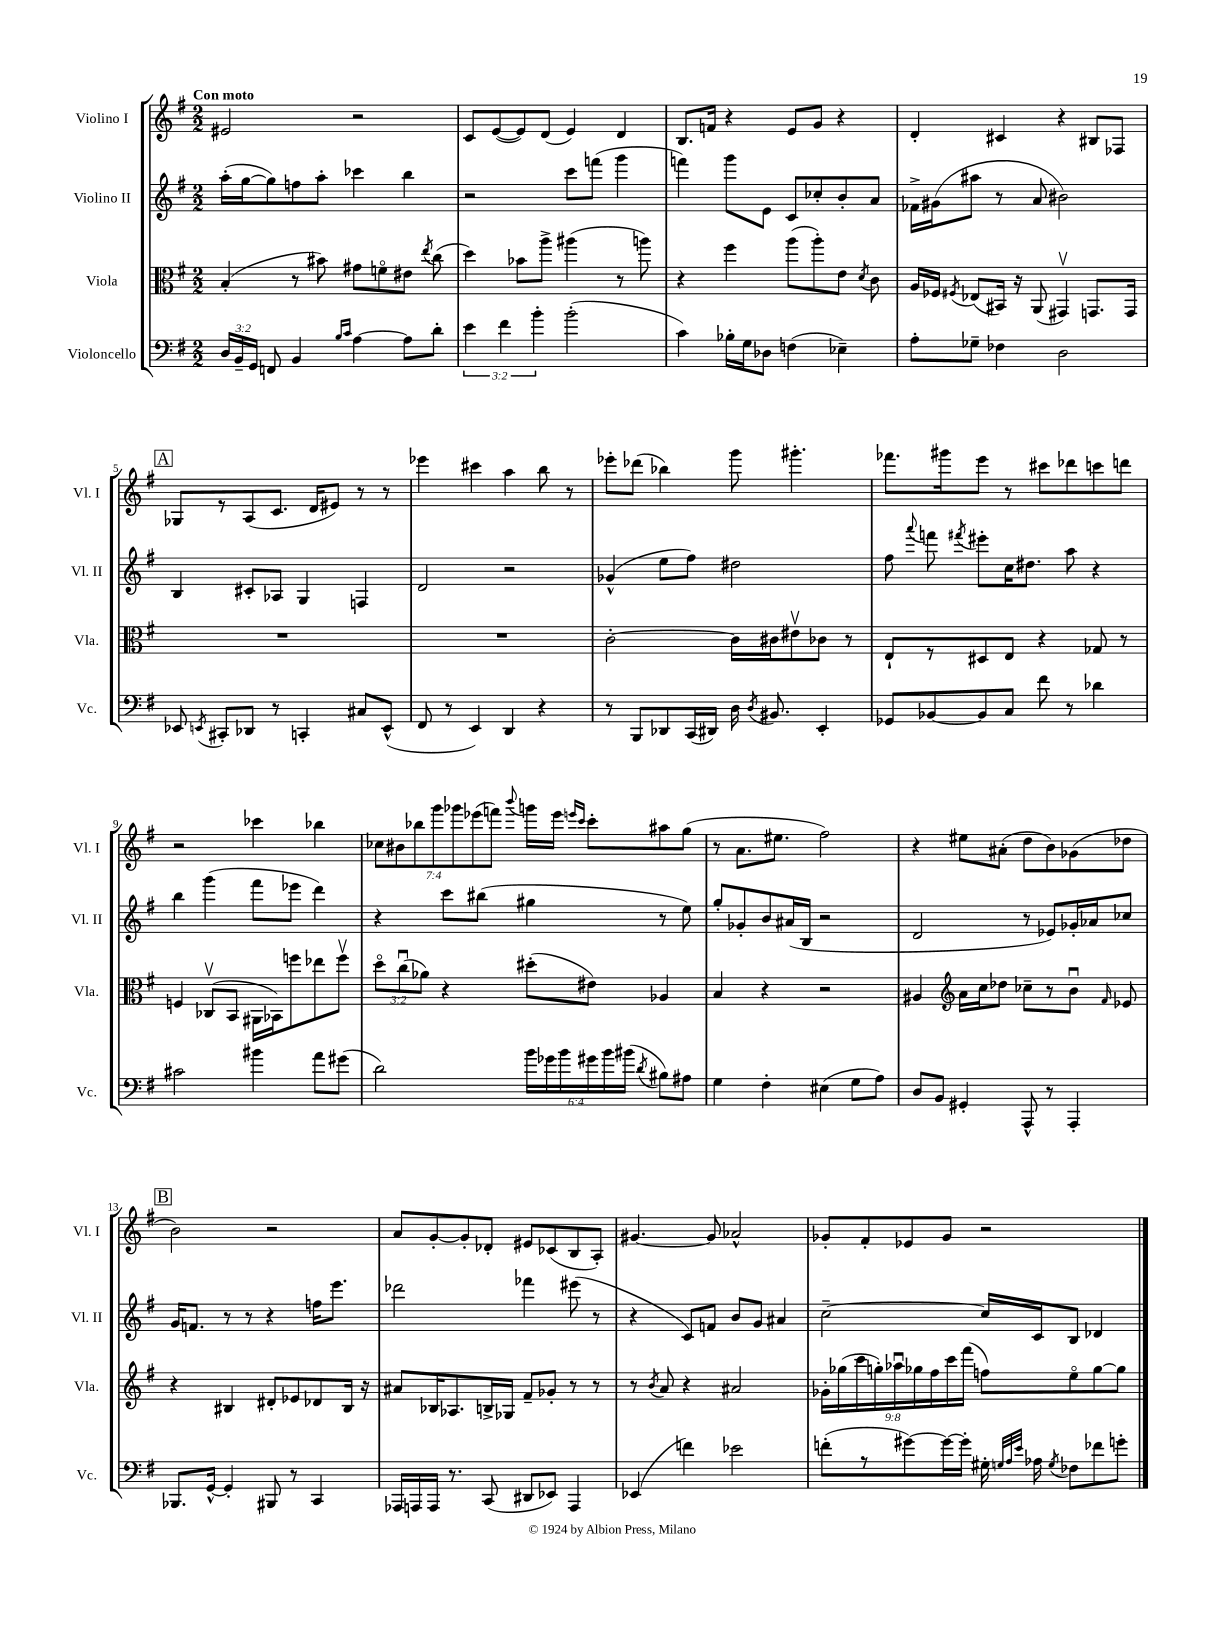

**kern	**kern	**kern	**kern
*part4	*part3	*part2	*part1
*staff4	*staff3	*staff2	*staff1
*I"Violoncello	*I"Viola	*I"Violino II	*I"Violino I
*I'Vc.	*I'Vla.	*I'Vl. II	*I'Vl. I
*clefF4	*clefC3	*clefG2	*clefG2
*k[f#]	*k[f#]	*k[f#]	*k[f#]
*M2/2	*M2/2	*M2/2	*M2/2
=1	=1	=1	=1
!	!	!	!LO:TX:a:B:t=Con moto
24D/LL	(4B'/	(16aa'\LL	2e#X/
24BB~/	.	.	.
.	.	[16gg\J	.
24GG/JJ	.	.	.
8FFn/	.	8gg\])	.
4BB/	8r	8ffn\	.
.	8b#X\)	8aa'\J	.
16qqB/LL	.	.	.
16qqc/JJ	.	.	.
[4A\	8g#X\L	4ccc-X\	2r
.	8fn\	.	.
8A\L]	8e#X\J	4bb\	.
.	8qee/	.	.
8d'\J	(8cc\	.	.
=2	=2	=2	=2
6e\	4dd\)	2r	8c/L
.	.	.	([8e/
6f#\	.	.	.
.	8b-X\L	.	8e/])
6b'\	.	.	.
.	8aa^\J	.	(8d/J
(2b'\	(4aa#X\	8ccc\L	4e/)
.	.	(8fffn\J	.
.	8r	4ggg\	4d/
.	8aan\)	.	.
=3	=3	=3	=3
4c\)	4r	4fffn\)	8.B/L
.	.	.	16fn/Jk
16B-X'\LL	4ff#\	8ggg\L	4r
16G\J	.	.	.
8D-X\J	.	8e\J	.
(4Fn\	(8aa\L	8c/L	8e/L
.	8aa'\)	8cc-X'/	8g/J
4E-X~\)	8e\J	8b'/	4r
.	8qd/	.	.
.	8c\	8a/J	.
=4	=4	=4	=4
8A'\L	16A/LL	16f-X^\LL	4d'/
.	16F-X/JJ	(16g#X\J	.
.	8qF#X/	.	.
8G-X~\J	(8E-X/L	8aa#X\J	.
4F-X\	16BB#X/Jk)	8r	4c#X/
.	16r	.	.
.	(8AA/	8a/	.
2D\	4GG#Xv/)	2b#X\)	4r
.	8.GGn/L	.	8B#X/L
.	.	.	8F-X/J
.	16GG/Jk	.	.
!!LO:LB:g=z
!!LO:REH:place=s1:t=A
=5	=5	=5	=5
8EE-X/	1r	4B/	8G-X/L
8qEEn/	.	.	.
8CC#X'/L	.	.	8r
8DD-X/J	.	8c#X'/L	(8A/
8r	.	8A-X/J	8.c/J
4CCn'/	.	4G/	.
.	.	.	16d/KL
.	.	.	8e#X/J)
8C#X/L	.	4Fn/	8r
(8EE^^/J	.	.	8r
=6	=6	=6	=6
8FF#/	1r	2d/	4eee-X\
8r	.	.	.
4EE/)	.	.	4ccc#X\
4DD/	.	2r	4aa\
4r	.	.	8bb\
.	.	.	8r
=7	=7	=7	=7
8r	[2c'\	(4g-X^^/	8eee-X'\L
8BBB/L	.	.	(8ddd-X\J
8DD-X/	.	8ee\L	4bb-X\)
(16CC/L	.	8ff#\J)	.
16DD#X/JJ)	.	.	.
16D\	16c\LL]	2dd#X\	8ggg\
8qD/	.	.	.
8.BB#X/	16c#X\J	.	.
.	8e#Xv\	.	4.ggg#X'\
4EE'/	8c-X\J	.	.
.	8r	.	.
=8	=8	=8	=8
8GG-X/L	8E`/L	8ff#\	8.fff-X\L
.	.	8qqaaa/	.
[8BB-X/	8r	8fffn\	.
.	.	.	16ggg#X\k
.	.	8qfff#X/	.
8BB-/]	8D#X/	8eee#X'\L	8eee\J
8C/J	8E/J	16cc\K	8r
.	.	8.dd#X\J	.
8f#\	4r	.	8ccc#X\L
8r	.	8aa\	8ddd-X\
4d-X\	8G-X/	4r	8cccn\
.	8r	.	8dddn\J
!!LO:LB:g=z
=9	=9	=9	=9
2c#X\	4Fn/	4bb\	2r
.	(8C-Xv/L	(4ggg\	.
.	8BB/J	.	.
4b#X\	16AA#X\LL	8fff#\L	4ccc-X\
.	16BB-X\J)	.	.
.	8ffn\	8eee-X\J	.
8a\L	8ee-X\	4ddd\)	4bb-X\
(8g#X\J	8ffv\J	.	.
=10	=10	=10	=10
2d\)	12dd\L	4r	14cc-X\L
.	.	.	14b#X\
.	(12ccu\	.	.
.	.	.	14bb-X\
.	12a-X\J)	.	.
.	.	.	14ggg\
.	4r	8ccc\L	.
.	.	.	14ggg-X\
.	.	.	(14eee-X\
.	.	(8bb#X\J	.
.	.	.	14fffn\J)
.	.	.	8qqbbb/
24b\LL	(8dd#X'\L	4gg#X\	16gggn\LL
24g-X\	.	.	.
.	.	.	16eee-\JJ
24b\	.	.	.
.	.	.	16qqeeen/LL
.	.	.	16qqccc/JJ
24g#X\	8e#X\J)	.	8ccc'\L
24b\	.	.	.
(24b#X\JJ	.	.	.
8qd/	.	.	.
8B#X\L)	4A-X/	8r	8aa#X\
8A#X\J	.	8ee\)	(8gg\J
=11	=11	=11	=11
4G\	4B/	8gg'/L	8r
.	.	8g-X'/	8.a\L
4F#'\	4r	8b/	.
.	.	.	8.ee#X\J
.	.	(16a#X/L	.
.	.	16B/JJ	.
(4E#X\	2r	2r	2ff#\)
8G\L	.	.	.
8A\J)	.	.	.
=12	=12	=12	=12
8D/L	4A#X/	2d/	4r
8BB/J	.	.	.
*	*clefG2	*	*
4GG#X'/	16a\LL	.	8ee#X\L
.	16cc\J	.	.
.	8dd-X\J	.	(8a#X'\J
8AAA^^/	8cc-X~\L	8r	8dd\L
8r	8r	8e-X/L)	8b\)
4AAA'/	8bu\J	16g-X'/L	(8g-X\
.	.	16a-X/J	.
.	16qqf#/	.	.
.	8e-X/	8cc-X/J	8dd-X\J
!!LO:LB:g=z
!!LO:REH:place=s1:t=B
=13	=13	=13	=13
8.BBB-X/L	4r	16g/KL	2b\)
.	.	8.fn/J	.
[16GG^^/Jk	.	.	.
4GG'/]	4B#X/	8r	.
.	.	8r	.
8BBB#X/	8d#X'/L	4r	2r
8r	8e-X/	.	.
4CC/	8d-X/	16ffn\KL	.
.	.	8.eee\J	.
.	16B#/Jk	.	.
.	16r	.	.
=14	=14	=14	=14
16AAA-X/LL	8a#X/L	2ddd-X\	8a/L
16AAAn/	.	.	.
16AAA/JJ	16B-X/K	.	[8g'/
8.r	8.A-X/	.	.
.	.	.	8g'/]
(8CC/	16Bn^/L	.	8d-X'/J
.	16G-X/JJ	.	.
8DD#X/L	8f#~/L	4fff-X\	8e#X/L
8EE-X/J)	8g-X'/J	.	(8c-X/
4AAA/	8r	(8eee#X\	8B/
.	8r	8r	8A'/J)
=15	=15	=15	=15
(4EE-X/	8r	4r	[4.g#X/
.	8qb/	.	.
.	8a/	.	.
4fn\)	4r	8c/L)	.
.	.	8fn/J	8g#/]
2e-X\	2a#X/	8b/L	2a-X^^/
.	.	8g/J	.
.	.	4a#X/	.
=16	=16	=16	=16
(8fn'\L	18g-X'\LL	[2cc~\	8g-X'/L
.	(18gg-X\	.	.
.	18ccc\	.	.
8r	.	.	8f#'/
.	18ggn'\)	.	.
.	18aa-Xu\	.	.
[8g#X\)	.	.	8e-X/
.	18gg-X\	.	.
.	18ff#\	.	.
16g#\L_	.	.	8g-/J
.	18ccc\	.	.
16g#'\JJ]	.	.	.
.	(18fff#\JJ	.	.
16G#X'\	8ffn\L)	16cc/LL]	2r
32qqGn/LLL	.	.	.
32qqA/	.	.	.
32qqe/JJJ	.	.	.
16A-X\	.	16c/J	.
8qG/	.	.	.
8F-X\L	8ee\	8B/J	.
8f-X\	[8gg-\	4d-X/	.
8gn'\J	8gg-\J]	.	.
==	==	==	==
*-	*-	*-	*-
